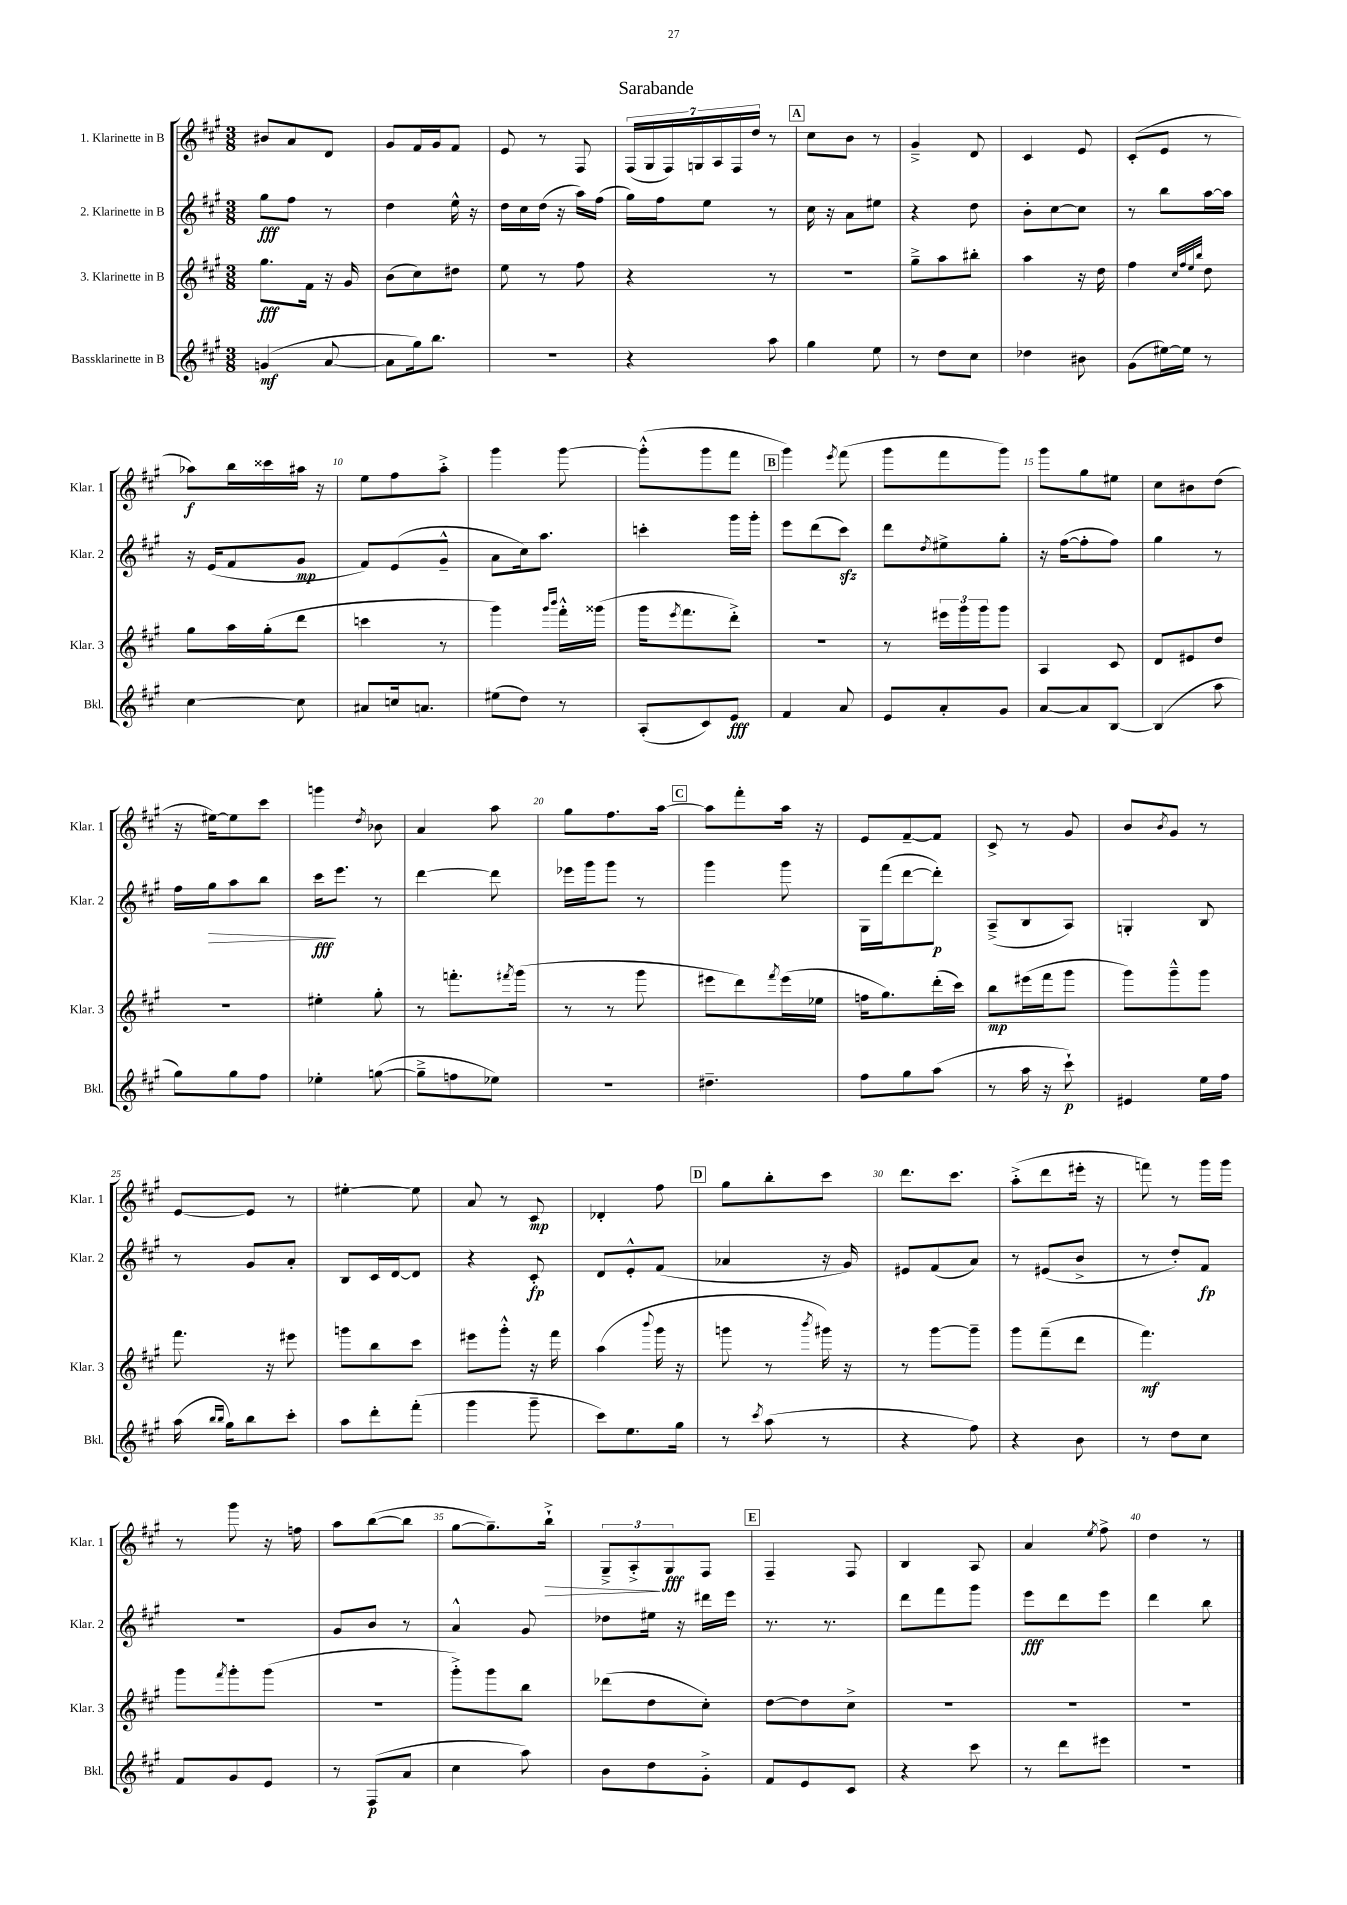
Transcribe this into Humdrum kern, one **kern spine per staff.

**kern	**dynam	**kern	**dynam	**kern	**dynam	**kern	**dynam
*part4	*part4	*part3	*part3	*part2	*part2	*part1	*part1
*staff4	*staff4	*staff3	*staff3	*staff2	*staff2	*staff1	*staff1
*I"Bassklarinette in B	*	*I"3. Klarinette in B	*	*I"2. Klarinette in B	*	*I"1. Klarinette in B	*
*I'Bkl.	*	*I'Klar. 3	*	*I'Klar. 2	*	*I'Klar. 1	*
*clefG2	*	*clefG2	*	*clefG2	*	*clefG2	*
*k[f#c#g#]	*	*k[f#c#g#]	*	*k[f#c#g#]	*	*k[f#c#g#]	*
*M3/8	*	*M3/8	*	*M3/8	*	*M3/8	*
=1	=1	=1	=1	=1	=1	=1	=1
(4gn/	mf	8.gg#\L	fff	8gg#\L	fff	8b#X/L	.
.	.	.	.	8ff#\J	.	8a/	.
.	.	16f#\Jk	.	.	.	.	.
[8a/	.	16r	.	8r	.	8d/J	.
.	.	16g#/	.	.	.	.	.
=2	=2	=2	=2	=2	=2	=2	=2
8a\L]	.	(8b\L	.	4dd\	.	8g#/L	.
16gg#\k)	.	8cc#\)	.	.	.	16f#/L	.
8.bb\J	.	.	.	.	.	16g#/J	.
.	.	8dd#X\J	.	16ee^^\	.	8f#/J	.
.	.	.	.	16r	.	.	.
=3	=3	=3	=3	=3	=3	=3	=3
4.r	.	8ee\	.	16dd\LL	.	8e/	.
.	.	.	.	16cc#\	.	.	.
.	.	8r	.	(16dd\JJ	.	8r	.
.	.	.	.	16r	.	.	.
.	.	8ff#\	.	16aa\LL)	.	8F#/	.
.	.	.	.	(16ff#\JJ	.	.	.
=4	=4	=4	=4	=4	=4	=4	=4
4r	.	4r	.	16gg#\LL)	.	(28F#/LL	.
.	.	.	.	.	.	28G#/	.
.	.	.	.	16ff#\J	.	.	.
.	.	.	.	.	.	28F#/)	.
.	.	.	.	.	.	28Gn/	.
.	.	.	.	8ee\J	.	.	.
.	.	.	.	.	.	28A/	.
.	.	.	.	.	.	28F#/	.
.	.	.	.	.	.	28dd/JJ	.
8aa\	.	8r	.	8r	.	8r	.
!!LO:REH:place=s1:t=A
=5	=5	=5	=5	=5	=5	=5	=5
4gg#\	.	4.r	.	16cc#\	.	8cc#\L	.
.	.	.	.	16r	.	.	.
.	.	.	.	8a\L	.	8b\J	.
8ee\	.	.	.	8ee#X\J	.	8r	.
=6	=6	=6	=6	=6	=6	=6	=6
8r	.	8gg#~^\L	.	4r	.	4g#~^/	.
8dd\L	.	8aa\	.	.	.	.	.
8cc#\J	.	8bb#X'\J	.	8dd\	.	8d/	.
=7	=7	=7	=7	=7	=7	=7	=7
4dd-X\	.	4aa\	.	8b'\L	.	4c#/	.
.	.	.	.	[8cc#\	.	.	.
8b#X\	.	16r	.	8cc#\J]	.	8e/	.
.	.	16dd\	.	.	.	.	.
=8	=8	=8	=8	=8	=8	=8	=8
(8g#\L	.	4ff#\	.	8r	.	(8c#'/L	.
[16ee#X\L)	.	.	.	8bb\L	.	8e/J	.
16ee#\JJ]	.	.	.	.	.	.	.
.	.	32qqcc#/LLL	.	.	.	.	.
.	.	32qqff#/	.	.	.	.	.
.	.	32qqee/	.	.	.	.	.
.	.	32qqbb/JJJ	.	.	.	.	.
8r	.	8dd\	.	[16aa\L	.	8r	.
.	.	.	.	16aa\JJ]	.	.	.
!!LO:LB:g=z
=9	=9	=9	=9	=9	=9	=9	=9
[4cc#\	.	8gg#\L	.	16r	.	8aa-X\L)	f
.	.	.	.	(16e/KL	.	.	.
.	.	16aa\L	.	8f#/	.	16bb\L	.
.	.	(16gg#'\J	.	.	.	16ccc##X\	.
8cc#\]	.	8ddd\J	.	8g#/J	mp	16aa#X\JJ	.
.	.	.	.	.	.	16r	.
=10	=10	=10	=10	=10	=10	=10	=10
8a#X/L	.	4cccn\	.	8f#/L)	.	8ee\L	.
16ccn/k	.	.	.	(8e/	.	8ff#\	.
8.an/J	.	.	.	.	.	.	.
.	.	8r	.	8g#~^^/J	.	8aa'^\J	.
=11	=11	=11	=11	=11	=11	=11	=11
(8ee#X\L	.	4ggg#\)	.	8a\L	.	4ggg#\	.
8dd\J)	.	.	.	16cc#\k)	.	.	.
.	.	.	.	8.aa\J	.	.	.
.	.	16qqggg#/LL	.	.	.	.	.
.	.	16qqbbb/JJ	.	.	.	.	.
8r	.	16fff#'^^\LL	.	.	.	[8ggg#\	.
.	.	(16ggg##X\JJ	.	.	.	.	.
=12	=12	=12	=12	=12	=12	=12	=12
(8A'/L	.	16ggg#\KL	.	4cccn'\	.	(8ggg#'^^\L]	.
.	.	8qeee/	.	.	.	.	.
.	.	8.fff#\	.	.	.	.	.
8c#/)	.	.	.	.	.	8ggg#\	.
8e/J	fff	8ddd'^\J)	.	16ggg#\LL	.	8fff#\J	.
.	.	.	.	16ggg#'\JJ	.	.	.
!!LO:REH:place=s1:t=B
=13	=13	=13	=13	=13	=13	=13	=13
4f#/	.	4.r	.	8eee\L	.	4ggg#\)	.
.	.	.	.	(8ddd\	.	.	.
.	.	.	.	.	.	8qeee/	.
8a/	.	.	.	8ccc#zz\J)	.	(8fff#\	.
=14	=14	=14	=14	=14	=14	=14	=14
8e/L	.	8r	.	8ddd\L	.	8ggg#\L	.
.	.	.	.	8qdd/	.	.	.
8a'/	.	24eee#X\LL	.	8ee#X^\	.	8fff#\	.
.	.	24ggg#\	.	.	.	.	.
.	.	24ggg#\J	.	.	.	.	.
8g#/J	.	8ggg#\J	.	8gg#'\J	.	8ggg#\J)	.
=15	=15	=15	=15	=15	=15	=15	=15
[8a/L	.	4A/	.	16r	.	8ggg#\L	.
.	.	.	.	([16ff#\KL	.	.	.
8a/]	.	.	.	8ff#'\]	.	8gg#\	.
[8B/J	.	8c#/	.	8ff#\J)	.	8ee#X\J	.
=16	=16	=16	=16	=16	=16	=16	=16
(4B/]	.	8d/L	.	4gg#\	.	8cc#\L	.
.	.	8e#X/	.	.	.	8b#X\	.
8aa\	.	8dd/J	.	8r	.	(8dd\J	.
!!LO:LB:g=z
=17	=17	=17	=17	=17	=17	=17	=17
8gg#\L)	.	4.r	.	16ff#\LL	.	16r	.
!	!	!	!	!	!LO:HP:b	!	!
.	.	.	.	16gg#\J	>	[16ee#X\KL)	.
8gg#\	.	.	.	8aa\	.	8ee#\]	.
8ff#\J	.	.	.	8bb\J	.	8ccc#\J	.
=18	=18	=18	=18	=18	=18	=18	=18
4ee-X'\	.	4ee#X'\	.	16ccc#\KL	fff	4gggn\	.
.	.	.	.	8.eee\J	]	.	.
.	.	.	.	.	.	8qdd/	.
([8ggn\	.	8gg#'\	.	8r	.	8b-X\	.
=19	=19	=19	=19	=19	=19	=19	=19
8gg~^\L]	.	8r	.	[4ddd\	.	4a/	.
8ffn\	.	8.fffn'\L	.	.	.	.	.
8ee-X\J)	.	.	.	8ddd\]	.	8aa\	.
.	.	8qfff#X/	.	.	.	.	.
.	.	(16ggg#\Jk	.	.	.	.	.
=20	=20	=20	=20	=20	=20	=20	=20
4.r	.	8r	.	16eee-X\LL	.	8gg#\L	.
.	.	.	.	16ggg#\J	.	.	.
.	.	8r	.	8ggg#\J	.	8.ff#\	.
.	.	8ggg#\	.	8r	.	.	.
.	.	.	.	.	.	[16aa\Jk	.
!!LO:REH:place=s1:t=C
=21	=21	=21	=21	=21	=21	=21	=21
4.dd#X~\	.	8eee#X\L	.	4ggg#\	.	8aa\L]	.
.	.	8ddd\)	.	.	.	8fff#'\	.
.	.	8qfff#/	.	.	.	.	.
.	.	(16eee#\L	.	8ggg#\	.	16aa\Jk	.
.	.	16ee-X\JJ	.	.	.	16r	.
=22	=22	=22	=22	=22	=22	=22	=22
8ff#\L	.	16ffn\KL	.	16G#\LL	.	8e/L	.
.	.	8.gg#\)	.	(16fff#\J	.	.	.
8gg#\	.	.	.	[8ddd\	.	[8f#~/	.
(8aa\J	.	(16ddd'\L	.	8ddd'\J])	p	8f#/J]	.
.	.	16ccc#\JJ)	.	.	.	.	.
=23	=23	=23	=23	=23	=23	=23	=23
8r	.	8bb\L	mp	(8A~^/L	.	8c#^/	.
16aa\	.	(16eee#X\L	.	8B/	.	8r	.
16r	.	16fff#\J	.	.	.	.	.
8ccc#`\)	p	8ggg#\J	.	8A/J)	.	8g#/	.
=24	=24	=24	=24	=24	=24	=24	=24
4e#X/	.	8ggg#\L)	.	4Gn'/	.	8b/L	.
.	.	.	.	.	.	8qb/	.
.	.	8ggg#~^^\	.	.	.	8g#/J	.
16ee\LL	.	8ggg#\J	.	8B/	.	8r	.
16ff#\JJ	.	.	.	.	.	.	.
!!LO:LB:g=z
=25	=25	=25	=25	=25	=25	=25	=25
(16aa\	.	8.fff#\	.	8r	.	[8e/L	.
16qqbb/LL	.	.	.	.	.	.	.
16qqbb/JJ	.	.	.	.	.	.	.
16gg#\KL)	.	.	.	.	.	.	.
8bb\	.	.	.	8g#/L	.	8e/J]	.
.	.	16r	.	.	.	.	.
8ccc#'\J	.	8eee#X\	.	8a'/J	.	8r	.
=26	=26	=26	=26	=26	=26	=26	=26
8aa\L	.	8gggn\L	.	8B/L	.	[4ee#X'\	.
8ddd'\	.	8bb\	.	16c#/L	.	.	.
.	.	.	.	[16d/J	.	.	.
(8fff#'\J	.	8ccc#\J	.	8d/J]	.	8ee#\]	.
=27	=27	=27	=27	=27	=27	=27	=27
4ggg#\	.	8eee#X\L	.	4r	.	8a/	.
.	.	8ggg#'^^\J	.	.	.	8r	.
8ggg#~\	.	16r	.	8c#'/	fp	8c#/	mp
.	.	16fff#\	.	.	.	.	.
=28	=28	=28	=28	=28	=28	=28	=28
8ccc#\L)	.	(4aa\	.	8d/L	.	4d-X'/	.
8.ee\	.	.	.	8e'^^/	.	.	.
.	.	8qqbbb/	.	.	.	.	.
.	.	16ggg#\	.	(8f#/J	.	8ff#\	.
16gg#\Jk	.	16r	.	.	.	.	.
!!LO:REH:place=s1:t=D
=29	=29	=29	=29	=29	=29	=29	=29
8r	.	8gggn\	.	4a-X/	.	8gg#\L	.
8qccc#/	.	.	.	.	.	.	.
(8aa\	.	8r	.	.	.	8bb'\	.
.	.	8qbbb/	.	.	.	.	.
8r	.	16ggg#X\)	.	16r	.	8ccc#\J	.
.	.	16r	.	16g#/)	.	.	.
=30	=30	=30	=30	=30	=30	=30	=30
4r	.	8r	.	8e#X/L	.	8.ddd\L	.
.	.	[8ggg#\L	.	(8f#/	.	.	.
.	.	.	.	.	.	8.ccc#\J	.
8ff#\)	.	8ggg#~\J]	.	8a/J)	.	.	.
=31	=31	=31	=31	=31	=31	=31	=31
4r	.	8ggg#\L	.	8r	.	(8aa'^\L	.
.	.	(8fff#~\	.	(8e#X/L	.	8ddd\	.
8b\	.	8ddd\J	.	8b^/J	.	16eee#X'\Jk	.
.	.	.	.	.	.	16r	.
=32	=32	=32	=32	=32	=32	=32	=32
8r	.	4.fff#\)	mf	8r	.	8fffn\)	.
8dd\L	.	.	.	8dd'/L)	.	8r	.
8cc#\J	.	.	.	8f#/J	fp	16ggg#\LL	.
.	.	.	.	.	.	16ggg#\JJ	.
!!LO:LB:g=z
=33	=33	=33	=33	=33	=33	=33	=33
8f#/L	.	8ggg#\L	.	4.r	.	8r	.
.	.	8qfff#/	.	.	.	.	.
8g#/	.	8ggg#'\	.	.	.	8ggg#\	.
8e/J	.	(8ggg#\J	.	.	.	16r	.
.	.	.	.	.	.	16ffn\	.
=34	=34	=34	=34	=34	=34	=34	=34
8r	.	4.r	.	8g#/L	.	8aa\L	.
(8F#/L	p	.	.	8b/J	.	([8bb\	.
8a/J	.	.	.	8r	.	8bb\J]	.
=35	=35	=35	=35	=35	=35	=35	=35
4cc#\	.	8ggg#'^\L)	.	4a^^/	.	[8gg#\L	.
.	.	8ggg#\	.	.	.	8.gg#~\])	.
8aa\)	.	8bb\J	.	8g#/	.	.	.
!	!	!	!	!	!	!	!LO:HP:b
.	.	.	.	.	.	16bb`^\Jk	>
=36	=36	=36	=36	=36	=36	=36	=36
8b\L	.	(8ddd-X\L	.	8dd-X\L	.	12G#~^/L	.
.	.	.	.	.	.	12A'^/	.
8dd\	.	8dd\	.	16ee#X\Jk	.	.	.
.	.	.	.	.	.	12G#/	] fff
.	.	.	.	16r	.	.	.
8g#'^\J	.	8cc#'\J)	.	16ddd#X\LL	.	8F#/J	.
.	.	.	.	16eee\JJ	.	.	.
!!LO:REH:place=s1:t=E
=37	=37	=37	=37	=37	=37	=37	=37
8f#/L	.	[8dd\L	.	8.r	.	4F#~/	.
8e/	.	8dd\]	.	.	.	.	.
.	.	.	.	8.r	.	.	.
8c#/J	.	8cc#^\J	.	.	.	8F#/	.
=38	=38	=38	=38	=38	=38	=38	=38
4r	.	4.r	.	8ddd\L	.	4B/	.
.	.	.	.	8fff#\	.	.	.
8ccc#\	.	.	.	8ggg#\J	.	8A/	.
=39	=39	=39	=39	=39	=39	=39	=39
8r	.	4.r	.	8eee\L	fff	4a/	.
8ddd\L	.	.	.	8ddd\	.	.	.
.	.	.	.	.	.	8qee/	.
8eee#X\J	.	.	.	8eee\J	.	8ff#^\	.
=40	=40	=40	=40	=40	=40	=40	=40
4.r	.	4.r	.	4ddd\	.	4dd\	.
.	.	.	.	8bb\	.	8r	.
==	==	==	==	==	==	==	==
*-	*-	*-	*-	*-	*-	*-	*-
